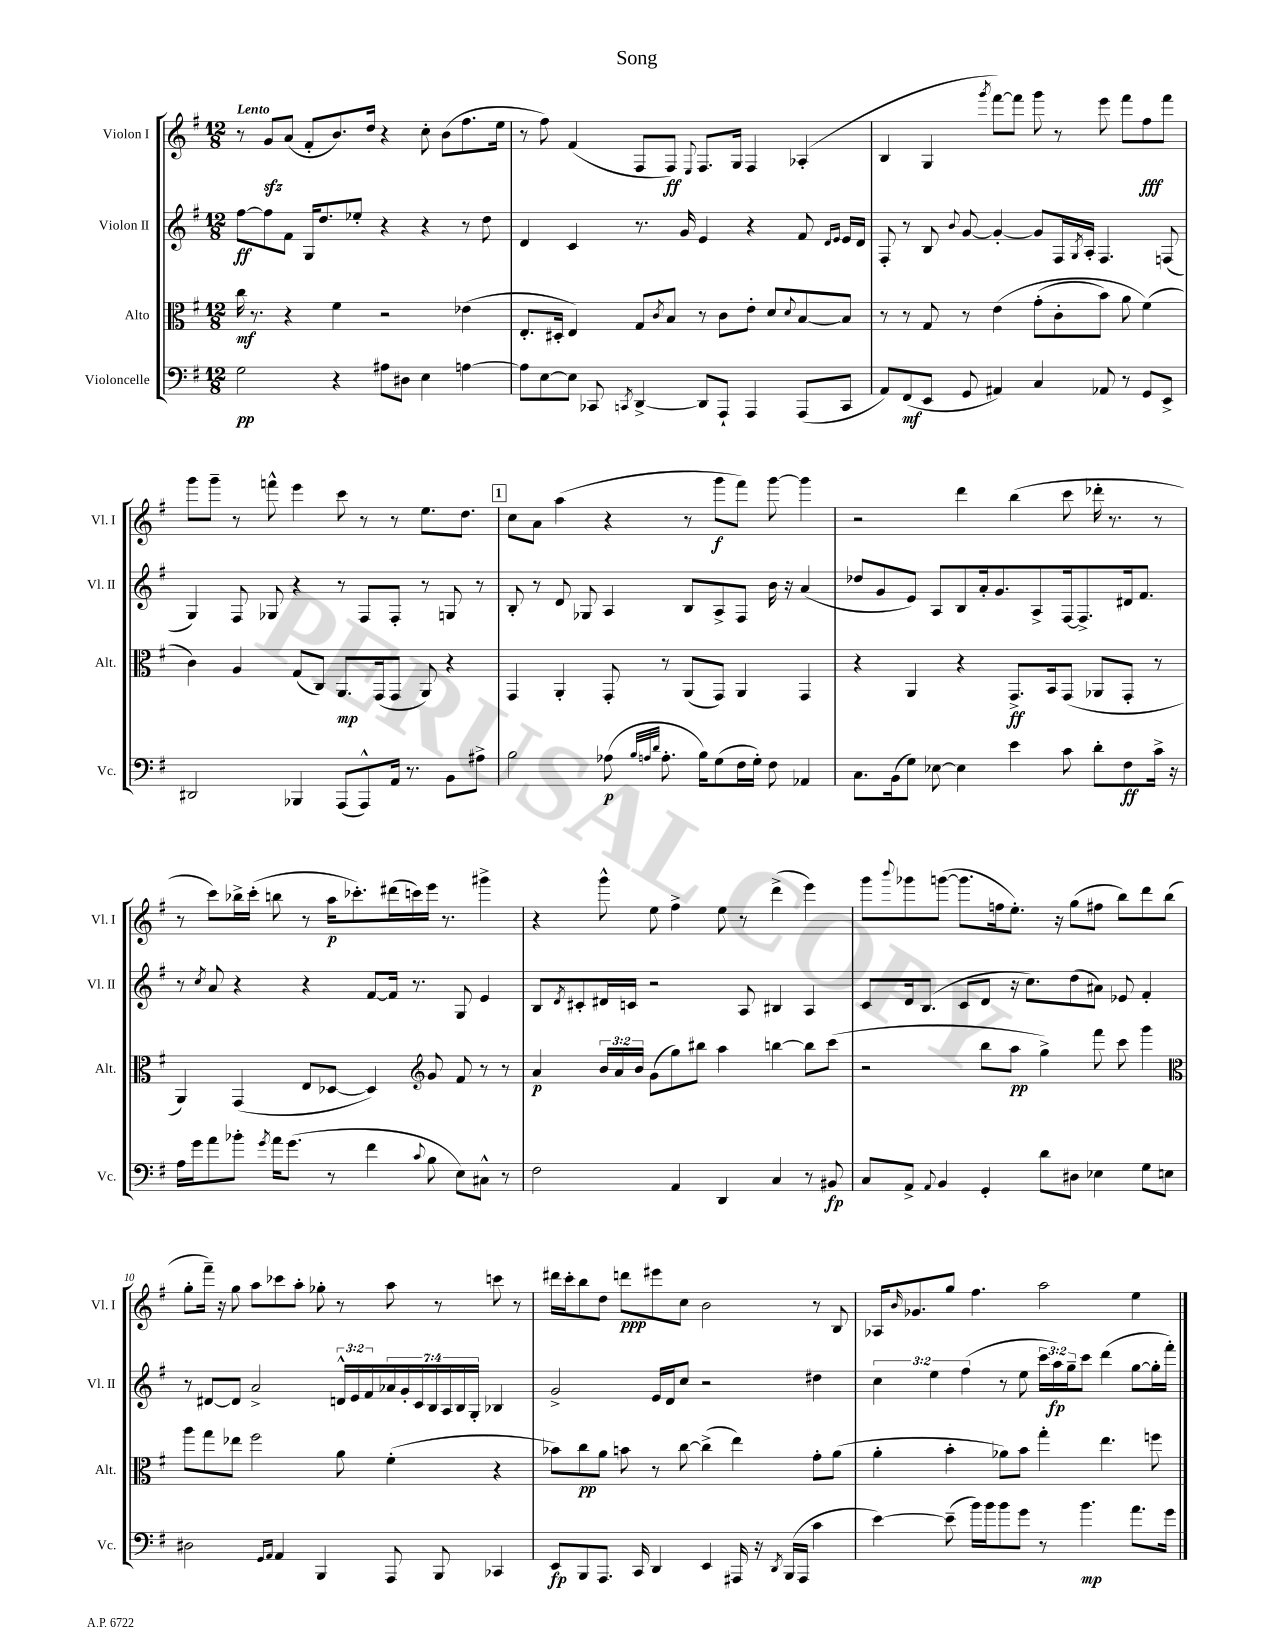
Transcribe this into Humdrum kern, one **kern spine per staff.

**kern	**dynam	**kern	**dynam	**kern	**dynam	**kern	**dynam
*part4	*part4	*part3	*part3	*part2	*part2	*part1	*part1
*staff4	*staff4	*staff3	*staff3	*staff2	*staff2	*staff1	*staff1
*I"Violoncelle	*	*I"Alto	*	*I"Violon II	*	*I"Violon I	*
*I'Vc.	*	*I'Alt.	*	*I'Vl. II	*	*I'Vl. I	*
*clefF4	*	*clefC3	*	*clefG2	*	*clefG2	*
*k[f#]	*	*k[f#]	*	*k[f#]	*	*k[f#]	*
*M12/8	*	*M12/8	*	*M12/8	*	*M12/8	*
=1	=1	=1	=1	=1	=1	=1	=1
!	!	!	!	!	!	!LO:TX:a:B:t=Lento	!
2G\	pp	16cc\	mf	[8ff#\L	ff	8r	.
.	.	8.r	.	.	.	.	.
.	.	.	.	8ff#\]	.	8gzz/L	.
.	.	4r	.	8f#\J	.	(8a/J	.
.	.	.	.	16G/KL	.	8f#'/L	.
.	.	.	.	8.dd/	.	.	.
4r	.	4f#\	.	.	.	8.b/)	.
.	.	.	.	8ee-X'/J	.	.	.
.	.	.	.	.	.	16dd/Jk	.
8A#X\L	.	2r	.	4r	.	4r	.
8D#X\J	.	.	.	.	.	.	.
4E\	.	.	.	4r	.	8cc'\	.
.	.	.	.	.	.	(8b\L	.
[4An\	.	(4e-X\	.	8r	.	8.ff#\	.
.	.	.	.	8dd\	.	.	.
.	.	.	.	.	.	16ee\Jk	.
=2	=2	=2	=2	=2	=2	=2	=2
8A\L]	.	8.E'/L	.	4d/	.	8r	.
[8E\	.	.	.	.	.	8ff#\)	.
.	.	16D#X'/Jk	.	.	.	.	.
8E\J]	.	4E/)	.	4c/	.	(4f#/	.
8CC-X/	.	.	.	.	.	.	.
8qCCn/	.	.	.	.	.	.	.
[4DD^/	.	8G/L	.	8.r	.	8F#/L	.
.	.	8qc/	.	.	.	.	.
.	.	8B/J	.	.	.	8F#/J)	ff
.	.	.	.	16g/	.	.	.
.	.	.	.	.	.	8qqE/	.
8DD/L]	.	8r	.	4e/	.	8.F#/L	.
8AAA`/J	.	8c\L	.	.	.	.	.
.	.	.	.	.	.	16G/Jk	.
4AAA/	.	8e'\J	.	4r	.	4F#/	.
.	.	8d/L	.	.	.	.	.
.	.	8qqd/	.	.	.	.	.
(8AAA/L	.	[8B/	.	8f#/	.	(4A-X'/	.
.	.	.	.	16qqd/LL	.	.	.
.	.	.	.	16qqe/JJ	.	.	.
8CC/J	.	8B/J]	.	16e/LL	.	.	.
.	.	.	.	16d/JJ	.	.	.
=3	=3	=3	=3	=3	=3	=3	=3
8AA/L)	.	8r	.	8F#'/	.	4B/	.
(8FF#/	mf	8r	.	8r	.	.	.
8EE/J	.	8G/	.	8B/	.	4G/	.
.	.	.	.	8qqb/	.	.	.
8GG/	.	8r	.	[8g/	.	.	.
.	.	.	.	.	.	8qggg/	.
4AA#X/)	.	(4e\	.	4g'/_	.	[8fff#\L)	.
.	.	.	.	.	.	8fff#\J]	.
4C/	.	(8g'\L	.	8g/L]	.	8ggg\	.
.	.	8c'\	.	16F#/L	.	8r	.
.	.	.	.	8qG/	.	.	.
.	.	.	.	16A'/JJ	.	.	.
8AA-X/	.	8b\J)	.	4.F#/	.	8eee\	.
8r	.	8a\	.	.	.	8fff#\L	.
8GG/L	.	(4f#\)	.	.	.	8ff#\	fff
8EE^/J	.	.	.	(8Fn/	.	8fff#\J	.
!!LO:LB:g=z
=4	=4	=4	=4	=4	=4	=4	=4
2DD#X/	.	4c\)	.	4G/)	.	8ggg\L	.
.	.	.	.	.	.	8ggg~\J	.
.	.	4A/	.	8F#/	.	8r	.
.	.	.	.	8G-X/	.	8fffn^^\	.
4BBB-X/	.	(8G/L	.	4r	.	4eee\	.
.	.	8C/J)	.	.	.	.	.
(8AAA/L	.	8.AA/L	mp	8r	.	8ccc\	.
8AAA^^/)	.	.	.	8F#/L	.	8r	.
.	.	(16GG/k	.	.	.	.	.
16AA/Jk	.	8GG/J	.	8F#'/J	.	8r	.
8.r	.	.	.	.	.	.	.
.	.	8AA/)	.	8r	.	8.ee\L	.
8BB\L	.	4r	.	8Gn/	.	.	.
.	.	.	.	.	.	8.dd\J	.
8A#X^\J	.	.	.	8r	.	.	.
!!LO:REH:place=s1:t=1
=5	=5	=5	=5	=5	=5	=5	=5
2B\	.	4GG/	.	8B'/	.	8cc\L	.
.	.	.	.	8r	.	8a\J	.
.	.	4AA'/	.	8d/	.	(4aa\	.
.	.	.	.	8G-X/	.	.	.
(8A-X\	p	8GG'/	.	4A/	.	4r	.
32qqB/LLL	.	.	.	.	.	.	.
32qqAn/	.	.	.	.	.	.	.
32qqd/JJJ	.	.	.	.	.	.	.
8.A'\	.	8r	.	.	.	.	.
.	.	(8AA/L	.	8B/L	.	8r	.
16B\KL)	.	.	.	.	.	.	.
(8G\	.	8GG/J)	.	8A^/	.	8ggg\L	f
16F#\L	.	4AA/	.	8F#/J	.	8fff#\J)	.
16G'\JJ)	.	.	.	.	.	.	.
8F#\	.	.	.	16b\	.	[8ggg\	.
.	.	.	.	16r	.	.	.
4AA-X/	.	4GG/	.	(4a/	.	4ggg\]	.
=6	=6	=6	=6	=6	=6	=6	=6
8.C\L	.	4r	.	8dd-X/L	.	2r	.
.	.	.	.	8g/	.	.	.
(16BB\k	.	.	.	.	.	.	.
8G\J)	.	4AA/	.	8e/J)	.	.	.
[8E-X\	.	.	.	8A/L	.	.	.
4E-\]	.	4r	.	8B/	.	4ddd\	.
.	.	.	.	16a'/k	.	.	.
.	.	.	.	8.g/	.	.	.
4e\	.	8.GG^/L	ff	.	.	(4bb\	.
.	.	.	.	8A^/	.	.	.
.	.	16BB/k	.	.	.	.	.
8c\	.	(8GG/J	.	[16F#/k	.	8ccc\	.
.	.	.	.	8.F#^/]	.	.	.
8d'\L	.	8AA-X/L	.	.	.	16ddd-X'\	.
.	.	.	.	.	.	8.r	.
8F#\	ff	8GG'/J	.	16d#X/k	.	.	.
.	.	.	.	8.f#/J	.	.	.
16c^\Jk	.	8r	.	.	.	8r	.
16r	.	.	.	.	.	.	.
!!LO:LB:g=z
=7	=7	=7	=7	=7	=7	=7	=7
16A\LL	.	4AA/)	.	8r	.	8r	.
16g\J	.	.	.	.	.	.	.
.	.	.	.	8qcc/	.	.	.
8a\	.	.	.	8a/	.	8ccc\L)	.
8b-X'\J	.	(4GG/	.	4r	.	16bb-X^\L	.
.	.	.	.	.	.	(16ccc'\JJ	.
8qg/	.	.	.	.	.	.	.
16a\KL	.	.	.	.	.	8bbn\	.
(8.g\J	.	.	.	.	.	.	.
.	.	8E/L	.	4r	.	8r	.
8r	.	[8D-X/J	.	.	.	16aa\KL	p
.	.	.	.	.	.	8.ccc-X'\)	.
4f#\	.	4D-/])	.	[8f#/L	.	.	.
.	.	.	.	16f#/Jk]	.	(16ddd#X\L	.
.	.	.	.	8.r	.	16cccn\)	.
8qqc/	.	.	.	.	.	.	.
*	*	*clefG2	*	*	*	*	*
8B\	.	8g/	.	.	.	16eee\JJ	.
.	.	.	.	.	.	8.r	.
8E\L)	.	8f#/	.	8G/	.	.	.
8C#X^^\J	.	8r	.	4e/	.	4ggg#X^\	.
8r	.	8r	.	.	.	.	.
=8	=8	=8	=8	=8	=8	=8	=8
2F#\	.	4a/	p	8B/L	.	4r	.
.	.	.	.	8qd/	.	.	.
.	.	.	.	8c#X'/	.	.	.
.	.	24b/LL	.	16d#X/L	.	8ggg^^\	.
.	.	24a/	.	.	.	.	.
.	.	.	.	16cn/JJ	.	.	.
.	.	24b/JJ	.	.	.	.	.
.	.	(8g\L	.	2r	.	8ee\	.
4AA/	.	8gg\)	.	.	.	4ff#^\	.
.	.	8bb#X\J	.	.	.	.	.
4DD/	.	4aa\	.	.	.	8ee\	.
.	.	.	.	8A/	.	8r	.
4C/	.	[4bbn\	.	4B#X/	.	(4ddd^\	.
8r	.	8bb\L]	.	4A/	.	4eee\)	.
8BB#X/	fp	(8ccc\J	.	.	.	.	.
=9	=9	=9	=9	=9	=9	=9	=9
8C/L	.	2r	.	8c/L	.	8ggg\L	.
.	.	.	.	.	.	8qqbbb/	.
8AA^/J	.	.	.	16d/k	.	8ggg-X\	.
.	.	.	.	(8.B/J	.	.	.
8qqAA/	.	.	.	.	.	.	.
4BB/	.	.	.	.	.	([8gggn\J	.
.	.	.	.	8c/L	.	8.ggg\L]	.
4GG'/	.	8bb\L	.	8d/J	.	.	.
.	.	.	.	.	.	16ffn\k	.
.	.	8aa\J	pp	16r	.	8.ee'\J)	.
.	.	.	.	8.cc\L)	.	.	.
8d\L	.	4gg^\)	.	.	.	.	.
.	.	.	.	.	.	16r	.
8D#X\J	.	.	.	(8dd\	.	(8gg\L	.
4E-X\	.	8fff#\	.	8a#X\J)	.	8ff#X\J	.
.	.	8ccc\	.	8e-X/	.	8bb\L)	.
8G\L	.	4ggg\	.	4f#'/	.	8ddd\	.
8En\J	.	.	.	.	.	(8bb\J	.
!!LO:LB:g=z
=10	=10	=10	=10	=10	=10	=10	=10
*	*	*clefC3	*	*	*	*	*
2D#X\	.	8aa\L	.	8r	.	8gg'\L	.
.	.	8gg\	.	[8d#X/L	.	16fff#~\Jk)	.
.	.	.	.	.	.	16r	.
.	.	8ee-X\J	.	8d#/J]	.	8gg\	.
.	.	2ff#\	.	2a^/	.	8aa\L	.
16qqGG/LL	.	.	.	.	.	.	.
16qqAA/JJ	.	.	.	.	.	.	.
4AA/	.	.	.	.	.	8ccc-X\	.
.	.	.	.	.	.	8aa'\J	.
4BBB/	.	.	.	.	.	8gg-X'\	.
.	.	8a\	.	24dn^^/LL	.	8r	.
.	.	.	.	24e/	.	.	.
.	.	.	.	24f#/	.	.	.
8AAA/	.	(4f#'\	.	28a-X/	.	8aa\	.
.	.	.	.	28g'/	.	.	.
.	.	.	.	28c/	.	.	.
.	.	.	.	28B/	.	.	.
8BBB/	.	.	.	.	.	8r	.
.	.	.	.	28A/	.	.	.
.	.	.	.	28B/	.	.	.
.	.	.	.	28G'/JJ	.	.	.
4CC-X/	.	4r	.	4B-X/	.	8cccn\	.
.	.	.	.	.	.	8r	.
=11	=11	=11	=11	=11	=11	=11	=11
8EE/L	fp	8b-X\L)	.	2g^/	.	16ddd#X\LL	.
.	.	.	.	.	.	16ccc'\J	.
8BBB/	.	8cc\	pp	.	.	8bb\	.
8.AAA/J	.	8a\J	.	.	.	8dd\J	.
.	.	8bn\	.	.	.	8dddn\L	ppp
16CC/	.	.	.	.	.	.	.
4DD/	.	8r	.	16e/LL	.	8eee#X\	.
.	.	.	.	16d/J	.	.	.
.	.	[8cc\	.	8cc/J	.	8cc\J	.
4EE/	.	(4cc^\]	.	2r	.	2b\	.
16AAA#X/	.	4ee\)	.	.	.	.	.
16r	.	.	.	.	.	.	.
8qDD/	.	.	.	.	.	.	.
(16BBB/LL	.	.	.	.	.	.	.
16AAA#/JJ	.	.	.	.	.	.	.
4c\	.	8g'\L	.	4dd#X\	.	8r	.
.	.	(8a\J	.	.	.	8B/	.
=12	=12	=12	=12	=12	=12	=12	=12
[4e\)	.	4a'\	.	6cc\	.	16A-X/KL	.
.	.	.	.	.	.	16qqb/	.
.	.	.	.	.	.	8.g-X/	.
.	.	.	.	6ee\	.	.	.
(8e~\]	.	4b'\	.	.	.	8gg/J	.
.	.	.	.	(6ff#\	.	.	.
16b\LL)	.	.	.	.	.	4.ff#\	.
16b\J	.	.	.	.	.	.	.
8b\	.	8a-X\L)	.	8r	.	.	.
8g\J	.	8b\J	.	8ee\	.	.	.
8r	.	4gg'\	.	24ccc\LL	.	2aa\	.
.	.	.	.	24aa\)	fp	.	.
.	.	.	.	24gg~\J	.	.	.
4.b\	mp	.	.	8ccc\J	.	.	.
.	.	4.ee\	.	(4ddd\	.	.	.
8.a\L	.	.	.	[8gg\L	.	4ee\	.
.	.	8ffn\	.	16gg'\L]	.	.	.
16g\Jk	.	.	.	16fff#'\JJ)	.	.	.
==	==	==	==	==	==	==	==
*-	*-	*-	*-	*-	*-	*-	*-
